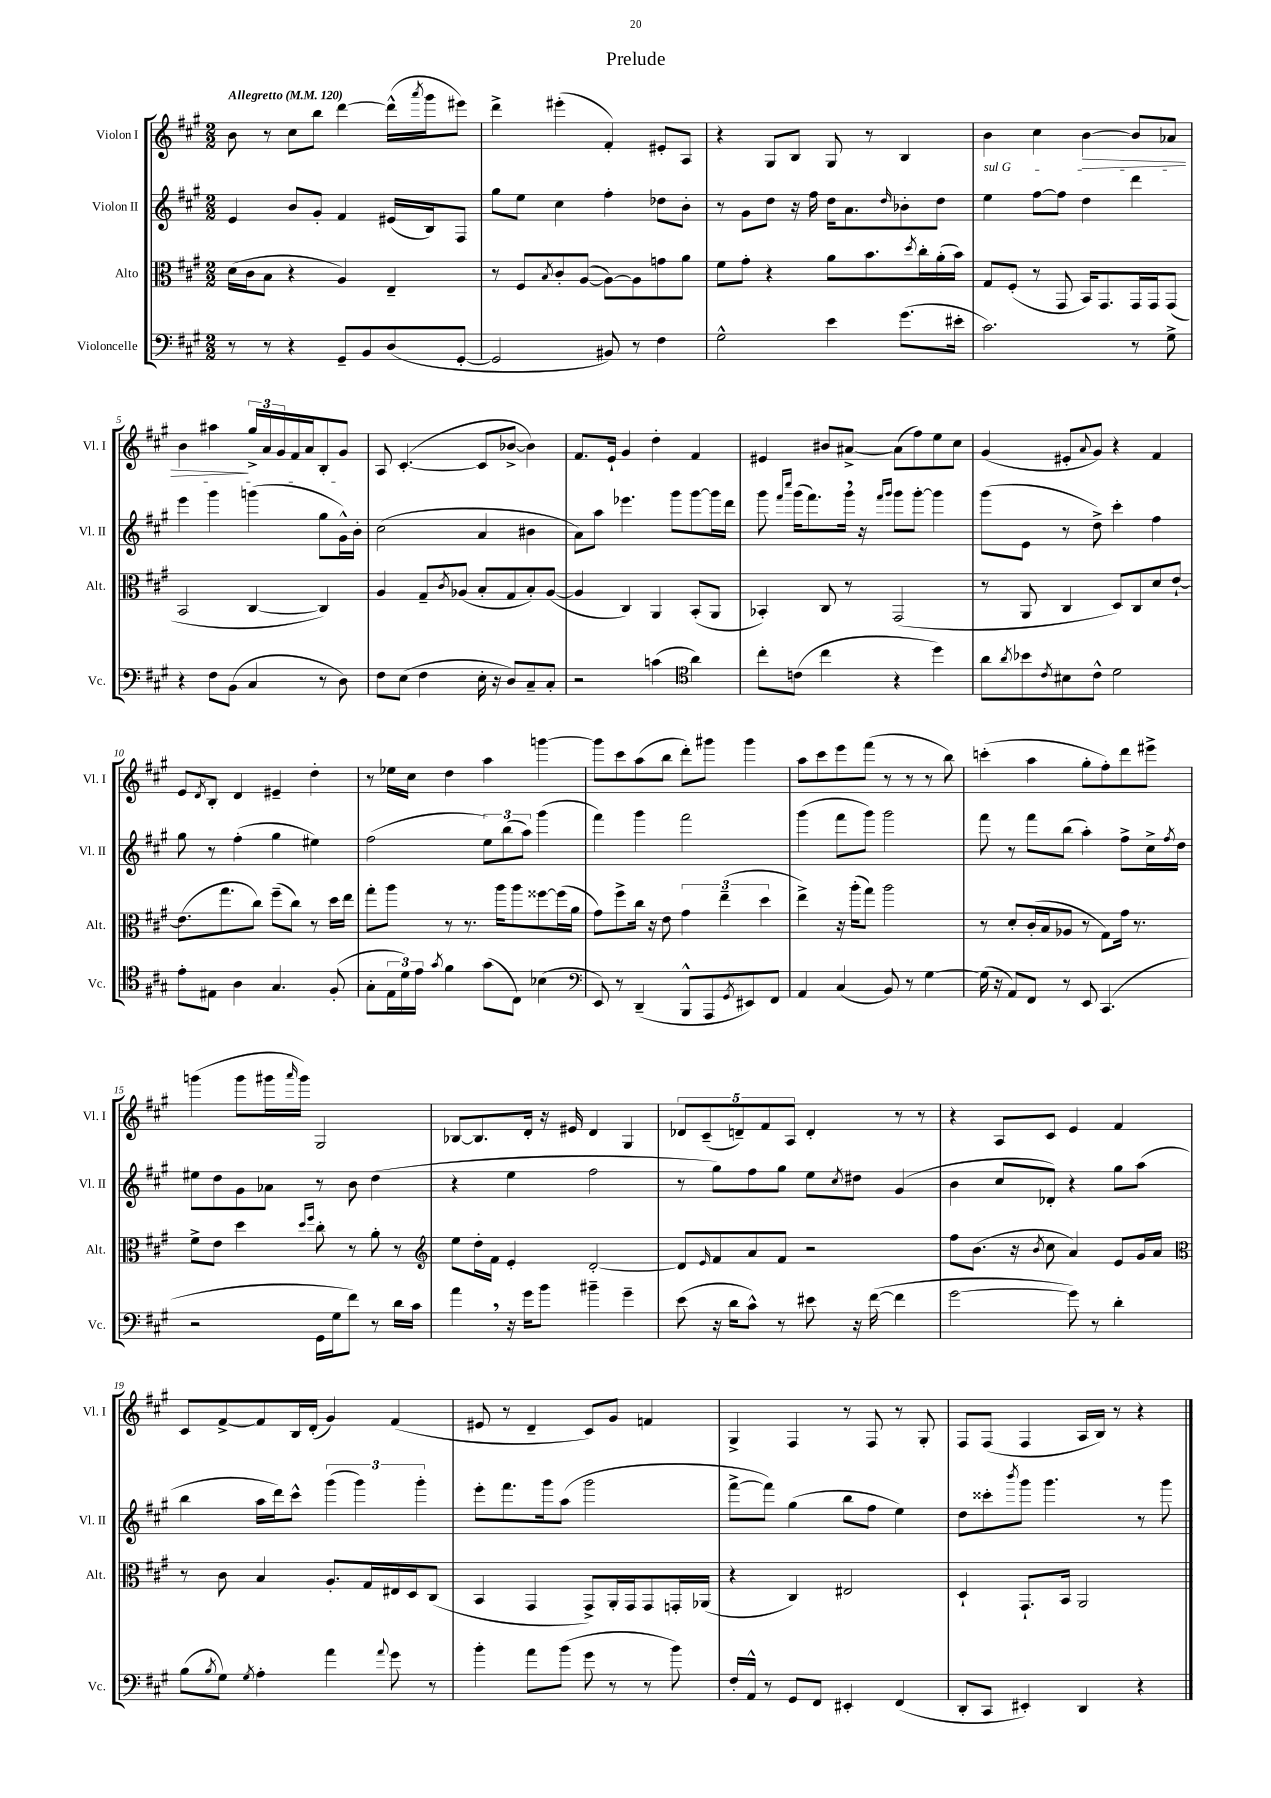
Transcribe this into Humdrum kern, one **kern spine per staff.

**kern	**kern	**kern	**kern
*staff4	*staff3	*staff2	*staff1
*clefF4	*clefC3	*clefG2	*clefG2
*k[f#c#g#]	*k[f#c#g#]	*k[f#c#g#]	*k[f#c#g#]
*M2/2	*M2/2	*M2/2	*M2/2
*MM120	*MM120	*MM120	*MM120
8r	(16d	4e	8b
.	16c#	.	.
8r	8B	.	8r
4r	4r	8b	8cc#
.	.	8g#'	8bb
8GG#~	4A)	4f#	[4ddd
8BB	.	.	.
(8D	4E~	(16e#	(16ddd^^]
.	.	.	8qaaa
.	.	16B)	16ggg#
[8GG#'	.	8F#	8eee#)
=	=	=	=
2GG#]	8r	8gg#	4ddd^
.	8F#	8ee	.
.	8qB	.	.
.	8c#'	4cc#	(4eee#'
.	([8A	.	.
8BB#)	8A_)	4ff#'	4f#')
8r	8A]	.	.
4F#	8g	8dd-	8e#'
.	8a	8b'	8A
=	=	=	=
2G#^^	8f#	8r	4r
.	8g#'	8g#	.
.	4r	8dd	8G#
.	.	16r	8B
.	.	16ff#	.
4e	8a	16dd	8G#
.	.	8.a	.
.	8.b	.	8r
.	.	16qqdd	.
(8.g#	.	8b-'	4B
.	8qdd	.	.
.	16cc#'	.	.
.	(16a'	8dd	.
16e#'	16b)	.	.
=	=	=	=
2.c#)	8G#	4ee	4b
.	(8F#'	.	.
.	8r	[8ff#	4cc#
.	8GG#	8ff#]	.
.	16BB)	4dd	[4b
.	8.GG#	.	.
8r	16GG#	4ddd	8b]
.	16GG#	.	.
8G#^	(8GG#	.	8a-
=	=	=	=
4r	2BB	4eee	4b
8F#	.	4ggg#	4aa#
(8BB	.	.	.
4C#	[4C#	(4ggg	24gg#^
.	.	.	24a
.	.	.	24g#
.	.	.	16f#
.	.	.	16a
8r	4C#])	8gg#	8B'
8D)	.	16g#^^)	8g#
.	.	16b'	.
=	=	=	=
8F#	4A	(2cc#	8A
(8E	.	.	([4.c#'
4F#	8G#~	.	.
.	8qc#	.	.
.	(8A-	.	.
16E'	8B'	4a	8c#]
16r	.	.	.
8D)	8G#	.	[8b-^
8C#~	8B')	4b#	4b-])
8C#'	([8A-	.	.
=	=	=	=
2r	4A-]	8a)	8.f#
.	.	8aa	.
.	.	.	16e`
.	4C#)	4.eee-	4g#
(4c	4AA	.	4dd'
.	.	8ggg#	.
*clefC4	*	*	*
4a)	(8BB'	[8ggg#	4f#
.	8AA	16ggg#]	.
.	.	16ddd	.
=	=	=	=
8cc#'	4BB-')	8ggg#	4e#
.	.	16qqfff#	.
.	.	16qqcccc#	.
(8c	.	(16ggg#	.
.	.	8.fff#)	.
4cc#	8C#	.	8b#
.	8r	16ggg#	[8a#^
.	.	16r	.
.	.	16qqfff#	.
.	.	16qqggg#	.
4r	(2GG#	8ggg#	(8a#]
.	.	[8ggg#'	8ff#)
4dd)	.	4ggg#]	8ee
.	.	.	8cc#
=	=	=	=
8a	8r	(8ggg#	(4g#
8qa	.	.	.
8b-	8AA	8e	.
8qc#	.	.	.
8B#	4C#	8r	8e#'
.	.	.	8qqa
8c#^^	.	8dd^)	8g#)
2d	8D)	4ccc#'	4r
.	8C#	.	.
.	8d	4ff#	4f#
.	[8e`	.	.
=	=	=	=
8e'	(8.e]	8gg#	8e
.	.	.	8qd
8E#	.	8r	8B'
.	8.gg#	.	.
4A	.	(4ff#'	4d
.	8cc#)	.	.
4.G#	(8ff#~	4gg#	4e#~
.	8cc#)	.	.
.	8r	4ee#)	4dd'
(8F#'	16dd	.	.
.	16ee	.	.
=	=	=	=
8G#'	8gg#'	(2ff#	8r
24E	8aa	.	16ee-
24d)	.	.	.
.	.	.	16cc#
24e	.	.	.
8qg#	.	.	.
4f#	8r	.	4dd
.	8.r	.	.
(8g#	.	12ee)	4aa
.	16aa	.	.
.	.	(12bb	.
8C#)	8aa	.	.
.	.	12aa)	.
(4B-	[8ff##	(4ggg#	[4ggg
.	(16ff##]	.	.
.	16a	.	.
=	=	=	=
*clefF4	*	*	*
8EE)	8g#)	4fff#)	8ggg]
8r	8ff#^	.	8ccc#
(4DD~	16cc#	4ggg#	(8aa
.	16r	.	.
.	8e	.	8bb
8BBB^^	6g#	2fff#	8ddd')
8AAA	.	.	8ggg#
.	(6ee~	.	.
8qGG#	.	.	.
8EE#)	.	.	4ggg#
.	6dd	.	.
8FF#	.	.	.
=	=	=	=
4AA	4ee^)	(4ggg#	8aa
.	.	.	8ccc#
(4C#	16r	8fff#	8eee
.	(16aa'	.	.
.	8gg#)	8ggg#)	(8fff#
8BB)	2aa	2ggg#	8r
8r	.	.	8r
[4G#	.	.	8r
.	.	.	8bb)
=	=	=	=
(16G#]	8r	8fff#	(4ccc'
16r	.	.	.
8AA)	8d'	8r	.
8FF#	(16c#'	8fff#	4aa
.	16B	.	.
8r	8A-	(8bb	.
8EE	8r	4aa')	8gg#'
(4.CC#	8G#)	.	8ff#')
.	16g#	8ff#^	8ddd
.	8.r	.	.
.	.	16cc#^	8eee#^
.	.	8qff#	.
.	.	16dd	.
=	=	=	=
2r	8f#^	8ee#	(4ggg
.	8e	8dd	.
.	4dd	8g#	8ggg
.	.	8a-	16ggg#
.	.	.	16qqaaa
.	.	.	16ggg#)
.	16qqdd	.	.
.	16qqff#	.	.
16GG#	8cc#'	8r	2G#
16G#	.	.	.
8f#)	8r	8b	.
8r	8a'	(4dd	.
16d	8r	.	.
16c#	.	.	.
=	=	=	=
*	*clefG2	*	*
4a	8ee	4r	[8B-
.	16dd'	.	8.B-]
.	16f#	.	.
16r	4e'	4ee	.
16g#	.	.	16d'
8b	.	.	16r
.	.	.	16e#
4b#~	[2d'	2ff#	4d
4g#~	.	.	4G#
=	=	=	=
(8e	8d]	8r	10d-
.	.	.	(10c#~
.	16qqe	.	.
16r	8f#	8gg#)	.
16d	.	.	.
.	.	.	10d~)
8c#^^)	8a	8ff#	.
.	.	.	10f#
8r	8f#	8gg#	.
.	.	.	10A
8e#	2r	8ee	4d'
.	.	8qcc#	.
16r	.	8dd#	.
([16f#	.	.	.
4f#]	.	(4g#	8r
.	.	.	8r
=	=	=	=
[2g#	8ff#	4b	4r
.	(8.b	.	.
.	.	8cc#	8A
.	16r	.	.
.	8qb	.	.
.	8cc#	8d-')	8c#
8g#])	4a)	4r	4e
8r	.	.	.
4d'	8e	8gg#	4f#
.	16g#	(8aa	.
.	16a	.	.
=	=	=	=
*	*clefC3	*	*
(8B	8r	4bb	8c#
8qB	.	.	.
8G#)	8c#	.	[8f#^
8qG#	.	.	.
4A'	4B	16aa	8f#]
.	.	16ddd)	.
.	.	8ccc#^^	16B
.	.	.	(16d'
4a	8.A'	(6ggg#	4g#)
.	.	6ggg#)	.
.	16G#	.	.
8qqa	.	.	.
8g#	16E#	.	(4f#
.	16D	.	.
.	.	6ggg#'	.
8r	(8C#	.	.
=	=	=	=
4b'	4BB	8eee'	8e#
.	.	8.fff#	8r
8a	4GG#	.	4d~
.	.	16ggg#	.
(8b	.	(8aa	.
8g#	8GG#^)	2ggg#	8c#)
8r	16AA'	.	8g#
.	16GG#	.	.
8r	8GG#	.	4f
8b)	16GG'	.	.
.	(16AA-	.	.
=	=	=	=
16F#'	4r	[8fff#^	4G#^
16AA^^	.	.	.
8r	.	8fff#])	.
8GG#	4C#)	(4gg#	4F#
8FF#	.	.	.
4EE#'	2E#	8bb	8r
.	.	8ff#	8F#
(4FF#	.	4ee)	8r
.	.	.	8G#'
=	=	=	=
8DD'	4D`	8dd	8F#
8CC#	.	8ccc##'	(8F#
.	.	8qbbb	.
4EE#')	8.GG#`	8ggg#	4F#
.	.	4.ggg#	.
.	16BB	.	.
4DD	2AA	.	16A
.	.	.	16B)
.	.	.	8r
4r	.	8r	4r
.	.	8ggg#	.
==	==	==	==
*-	*-	*-	*-
